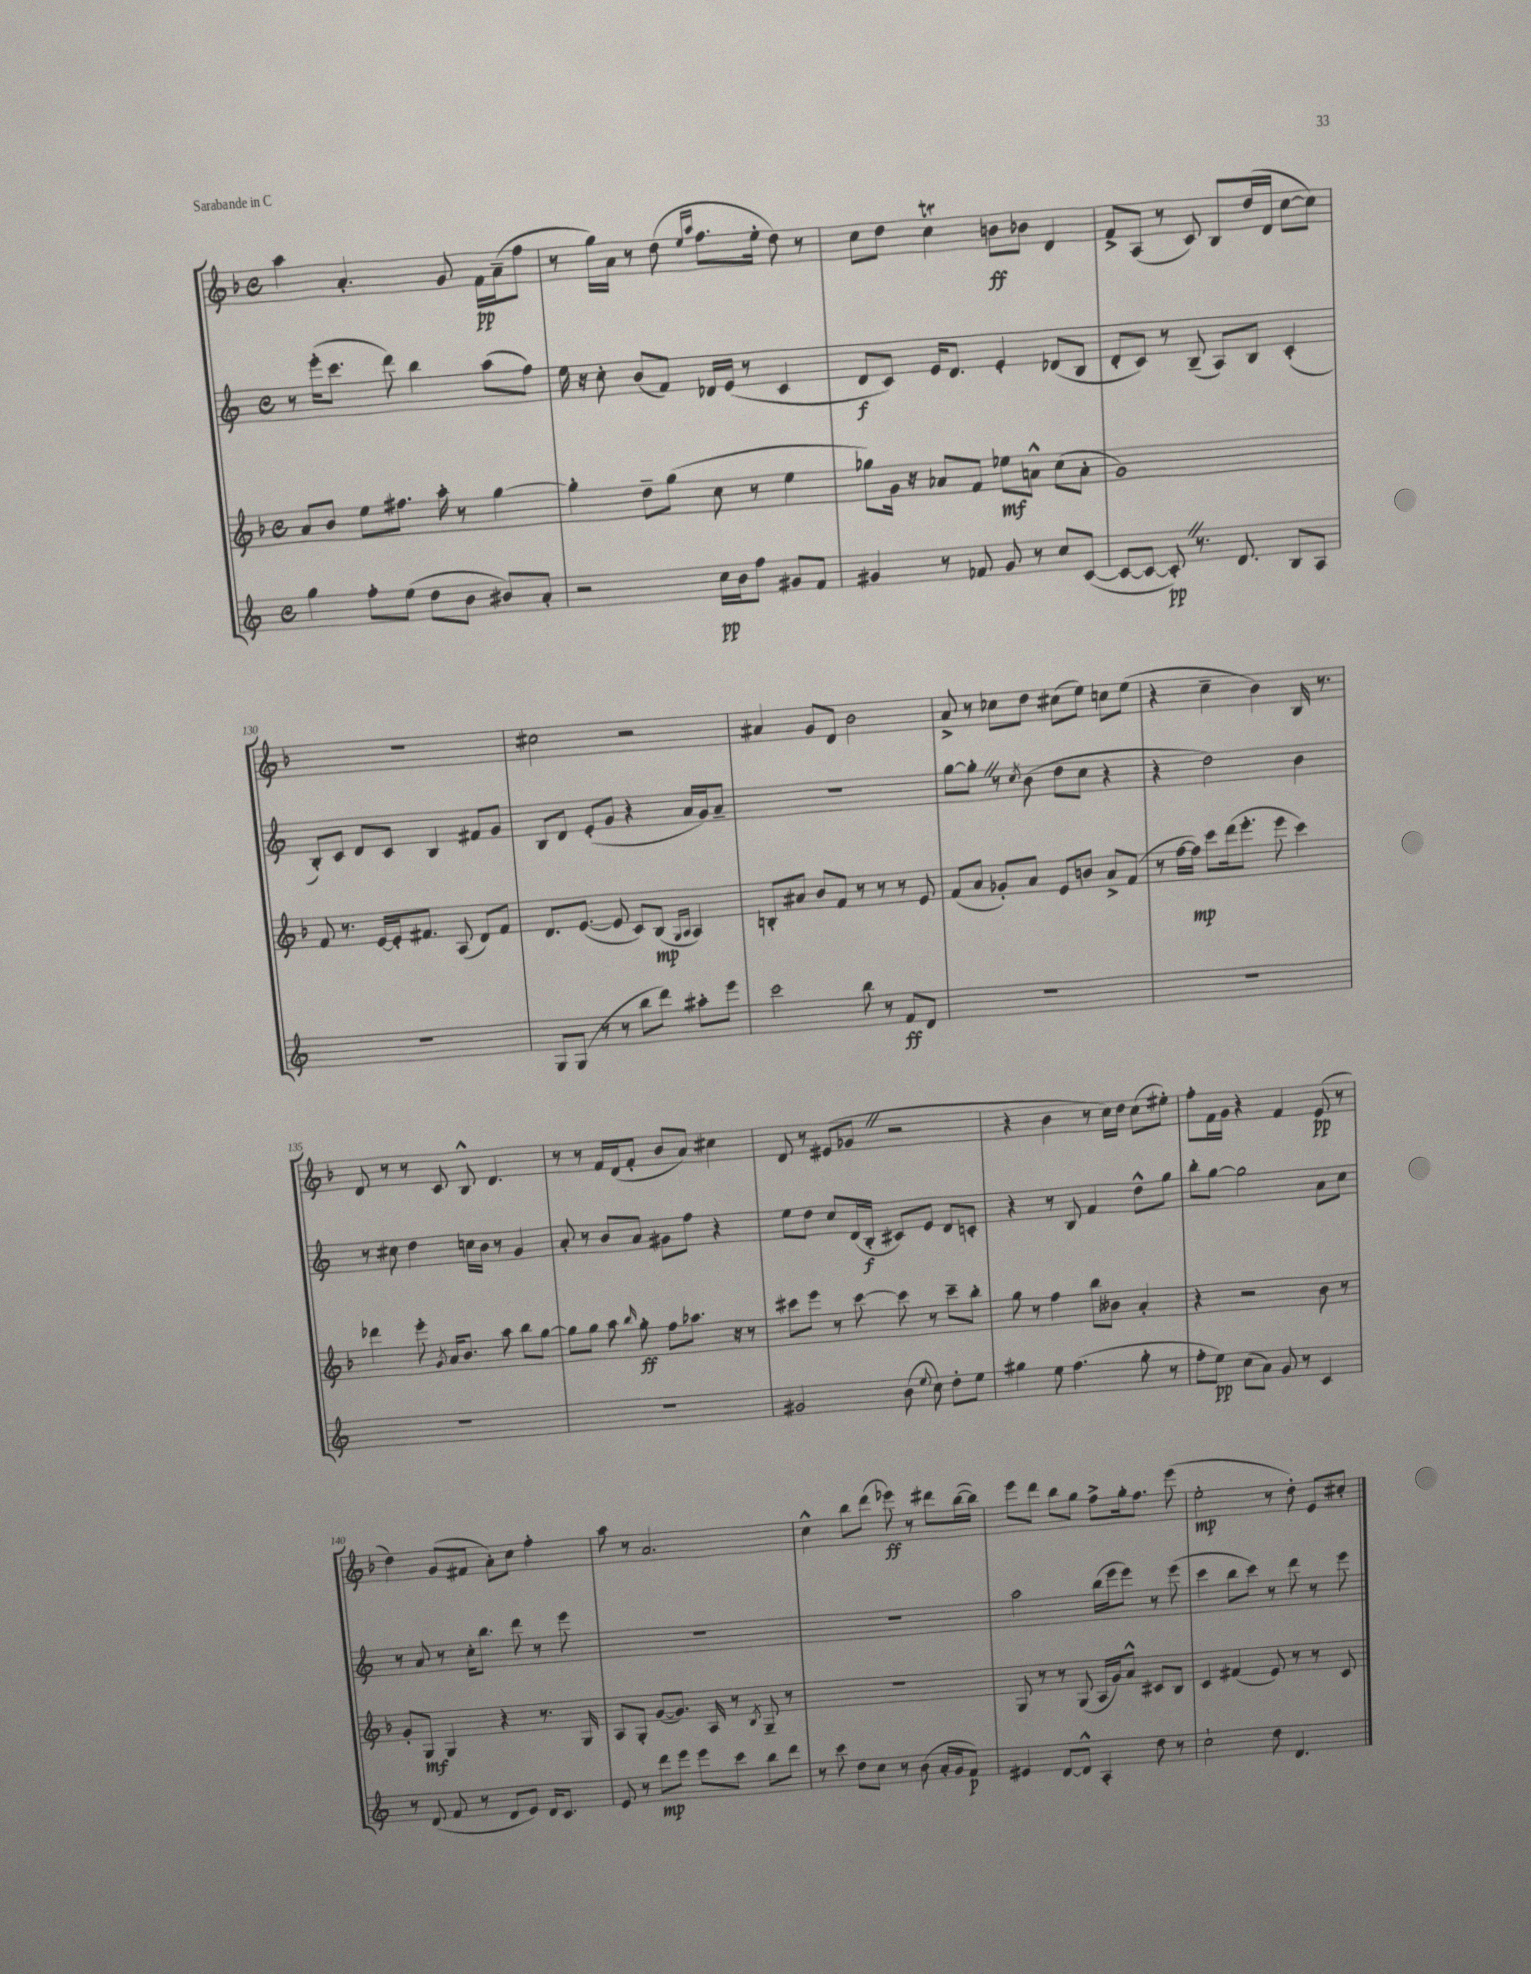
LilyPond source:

<<
\new StaffGroup <<
\new Staff = "s0" {
    \clef treble \key f \major \defaultTimeSignature \time 4/4
    \autoBeamOff a''4 a'4.-. g'8 f'16[\pp a'16--( f''8] |
    r8 g''16[) a'16] r8 d''8( \grace { e''16[ a''16] } f''8.[ e''16]-. d''8) r8 |
    c''8[ d''8] c''4\trill b'8[\ff bes'8] d'4 |
    f'8[-> a8]( r8 c'8) bes8[ d''16( d'16] c''8[~ c''8]) |
    R1 |
    cis''2 r2 |
    ais'4 g'8[ d'8] bes'2 |
    a'8-> r8 ces''8[ d''8] cis''8[( e''8]) c''8[ e''8]( |
    r4 c''4-- bes'4) bes16 r8. |
    d'8 r8 r8 c'8 bes8-^ d'4. |
    r8 r8 f'16[ d'16( f'8]-. bes'8[ a'8]) cis''4 |
    d'8 r8 eis'8[( ges'8] \once \override BreathingSign.text = \markup { \musicglyph "scripts.caesura.straight" } \breathe r2 |
    r4 bes'4 r8 c''16[) d''16] c''8[( eis''8]-.) |
    f''8[-. f'16 g'16] r4 f'4 e'8\pp( r8 |
    d''4) g'8[( fis'8] a'8[-.) c''8] f''4-. |
    a''8 r8 a'2. |
    c''4-^ bes''8[ d'''8]( ees'''8\ff) r8 dis'''8[ bes''16~( bes''16]) |
    e'''8[ d'''8] bes''8[ g''8] f''8[-> g''16-. f''8.] e'''8( |
    e''2-.\mp r8 d''8-.) e'8[ cis''8]-. \bar "|." |
}
\new Staff = "s1" {
    \clef treble \key c \major \defaultTimeSignature \time 4/4
    \autoBeamOff r8 e'''16[-.( c'''8.] d'''8) b''4 a''8[( f''8]) |
    e''16 r16 c''8-. b'8[( f'8]) des'16[ e'16]( r8 c'4 |
    d'8[\f c'8]) e'16[ d'8.] e'4-. des'8[( b8] |
    d'8[-. c'8]) r8 b8--( a8[) b8] c'4-.( |
    b8[-.) c'8] d'8[ c'8] b4 fis'8[ g'8] |
    b8[ d'8] e'8[-.( g'8] r4 a'16[ g'16) a'8]-- |
    R1 |
    g''8[~ g''8]-. \once \override BreathingSign.text = \markup { \musicglyph "scripts.caesura.straight" } \breathe r8 \acciaccatura { c''8 } b'8( d''8[ c''8] r4 |
    r4 d''2) b'4 |
    r8 cis''8 d''4 c''16[ b'16] r8 g'4 |
    a'8-. r8 b'8[ a'8] gis'8[ f''8] r4 |
    e''8[ d''8] c''8[ d'16( b16]-.\f cis'8[) e'8] d'8[ c'8]-. |
    r4 r8 b8 f'4 d''8[-^ g''8] |
    b''8[-. g''8]~ g''2 a'8[ c''8] |
    r8 a'8 r8 c''16[-. b''8.] d'''8 r8 e'''8 |
    R1 |
    R1 |
    a''2 b''16[( e'''16 e'''8]) r8 e'''8( |
    c'''4 b''8[ c'''8]) r8 d'''8 r8 e'''8 \bar "|." |
}
\new Staff = "s2" {
    \clef treble \key f \major \defaultTimeSignature \time 4/4
    \autoBeamOff a'8[ bes'8] e''8[ fis''8.] a''16-. r8 g''4~ |
    g''4-. d''8[-- g''8]( c''8 r8 e''4 |
    ges''8[) g'16] r16 aes'8[ f'8] ees''8[\mf a'8]-^ c''8[( a'8]-. |
    g'1) |
    f'8 r8. e'16[~ e'16-. fis'8.] a8( d'8[) fis'8] |
    d'8.[ e'8.]~( e'8 c'8[) bes8]\mp( \grace { g16[ a16] } a4) |
    b8[-. ais'8] bes'8[ f'8] r8 r8 r8 e'8 |
    f'8[( a'8] ges'8[-.) a'8] e'8[ b'8] a'8[-> f'8]( |
    r8 f''16[~ f''16]\mp) c'''8[ d'''16( e'''8.]-. e'''8 c'''4) |
    des'''4 e'''8-. \acciaccatura { g'8 } a'16[ bes'8.] a''8 bes''8[ g''8]~ |
    g''8[ g''8] a''8 \grace { bes''16 } g''8-.\ff f''8[ aes''8.] r16 r8 |
    cis'''8[ e'''8] r8 cis'''8~ cis'''8 r8 cis'''8[-- bes''8]-. |
    g''8 r8 f''4 bes''8[ beses'8] a'4-. |
    r4 r2 bes'8 r8 |
    g'8[-. g8]\mf g4 r4 r8. g16 |
    a8[ g8]-. g'8[~( g'8.]) a16 r8 \acciaccatura { bes8 } g8-- r8 |
    R1 |
    g8 r8 r8 g8( a16[ g'16) a'8]-^ cis'8[ bes8] |
    c'4 fis'4( e'8) r8 r8 c'8 \bar "|." |
}
\new Staff = "s3" {
    \clef treble \key c \major \defaultTimeSignature \time 4/4
    \autoBeamOff g''4 f''8[-. e''8]( d''8[ b'8] bis'8[) a'8]-. |
    r2 c''16[\pp b'16 f''8] gis'8[ f'8] |
    gis'4 r8 fes'8 gis'8 r8 c''8[ c'8]~( |
    c'8[~ c'8]~ c'8-.\pp) \once \override BreathingSign.text = \markup { \musicglyph "scripts.caesura.straight" } \breathe r8. d'8. b8[ a8] |
    r1 |
    g8[ g8]( r8 r8 b''8[ d'''8]) ais''8[-. e'''8] |
    c'''2 b''8 r8 f'8[\ff d'8] |
    R1 |
    R1 |
    R1 |
    R1 |
    gis'2 b'8( \appoggiatura { e''8 } c''8) d''8[-. e''8] |
    gis''4 e''8 f''4.( gis''8-. r8 |
    f''8[-. e''8]\pp) c''8[( a'8]) g'8 r8 c'4 |
    r8 d'8( f'8 r8 d'8[ e'8]) d'16[ c'8.] |
    e'8 r8 d'''8[\mp e'''8] e'''8[ c'''8] b''8[ d'''8] |
    r8 c'''8 d''8[ c''8] r8 b'8( a'16[-. g'16 f'8]\p) |
    eis'4 d'8[~ d'8]-^ a4-. d''8 r8 |
    c''2-! d''8 d'4. \bar "|." |
}
>>
>>
\layout { \context { \Score currentBarNumber = #126 \override BarNumber.break-visibility = ##(#f #t #t) barNumberVisibility = #(every-nth-bar-number-visible 5) } }
